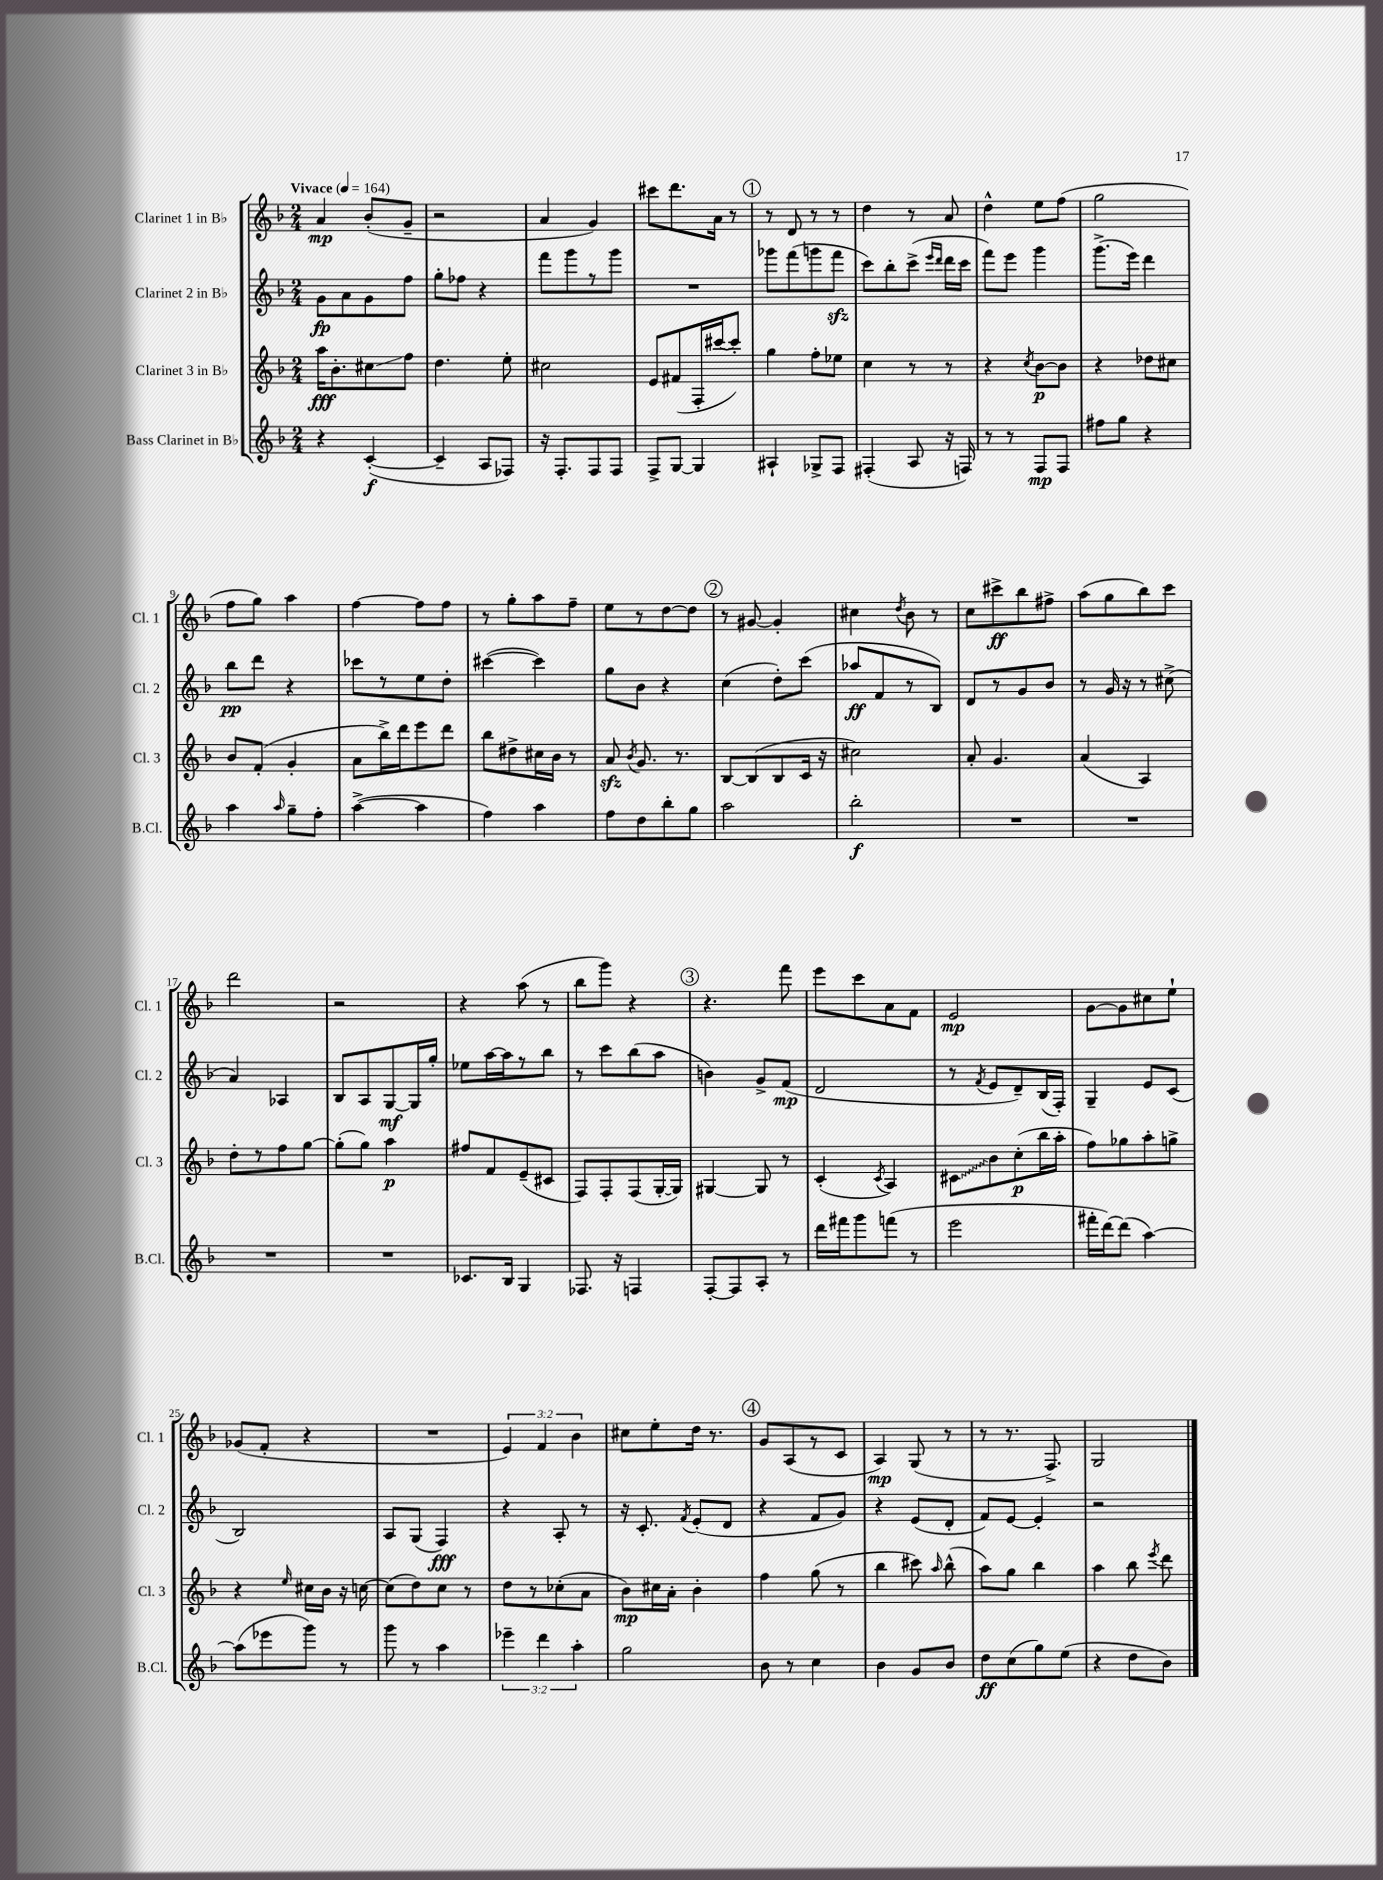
<<
\new StaffGroup <<
\new Staff = "s0" \with { instrumentName = "Clarinet 1 in Bb" shortInstrumentName = "Cl. 1" } {
    \clef treble \key f \major \numericTimeSignature \time 2/4 \override Staff.TupletNumber.text = #tuplet-number::calc-fraction-text \tempo "Vivace" 4 = 164
    \autoBeamOff a'4\mp bes'8[-.( g'8]-- |
    r2 |
    a'4 g'4) |
    cis'''8[ d'''8. a'16] r8 |
    \mark \markup { \circle "1" } r8 d'8 r8 r8 |
    d''4 r8 a'8 |
    d''4-^ e''8[ f''8]( |
    g''2 |
    f''8[ g''8]) a''4 |
    f''4~ f''8[ f''8] |
    r8 g''8[-. a''8 f''8]-- |
    e''8[ r8 d''8~ d''8] |
    \mark \markup { \circle "2" } r8 gis'8~ gis'4-. |
    cis''4 \acciaccatura { d''8 } bes'8 r8 |
    c''8[ cis'''8->\ff bes''8 fis''8]-> |
    a''8[( g''8 bes''8) c'''8] |
    d'''2 |
    r2 |
    r4 a''8( r8 |
    bes''8[ g'''8]) r4 |
    \mark \markup { \circle "3" } r4. f'''8 |
    e'''8[ c'''8 a'8 f'8] |
    e'2\mp |
    g'8[~ g'8 cis''8 e''8]-! |
    ges'8[( f'8]-. r4 |
    R2 |
    \tuplet 3/2 { e'4) f'4 bes'4 } |
    cis''8[ e''8-. d''16] r8. |
    \mark \markup { \circle "4" } g'8[ a8( r8 c'8] |
    a4\mp) g8( r8 |
    r8 r8. f8.->) |
    g2 \bar "|." |
}
\new Staff = "s1" \with { instrumentName = "Clarinet 2 in Bb" shortInstrumentName = "Cl. 2" } {
    \clef treble \key f \major \numericTimeSignature \time 2/4
    \autoBeamOff g'8[\fp a'8 g'8 f''8] |
    g''8[-. fes''8] r4 |
    f'''8[ g'''8 r8 g'''8] |
    R2 |
    \mark \markup { \circle "1" } ges'''8[ f'''8( g'''8 f'''8]\sfz |
    c'''8[) bes''8-. c'''8]->( \grace { e'''16[ d'''16] } d'''16[ c'''16] |
    f'''8[) e'''8] g'''4 |
    g'''8.[->( e'''16]) d'''4 |
    bes''8[\pp d'''8] r4 |
    ces'''8[ r8 e''8 d''8]-. |
    cis'''4~( cis'''4) |
    g''8[ bes'8] r4 |
    \mark \markup { \circle "2" } c''4( d''8[-.) c'''8]( |
    aes''8[\ff f'8 r8 bes8]) |
    d'8[ r8 g'8 bes'8] |
    r8 g'16 r16 r8 cis''8->( |
    a'4) aes4 |
    bes8[ a8 g8~\mf g16 g''16]-. |
    ees''8[ a''16~ a''16 r8 bes''8] |
    r8 c'''8[ bes''8( a''8] |
    \mark \markup { \circle "3" } b'4) g'8[-> f'8]\mp( |
    d'2 |
    r8 \acciaccatura { f'8 } e'8[ d'8--) bes16( f16]-.) |
    g4-- e'8[ c'8]( |
    bes2) |
    a8[ g8]( f4\fff) |
    r4 a8-. r8 |
    r16 c'8.-. \acciaccatura { f'8 } e'8[-.( d'8] |
    \mark \markup { \circle "4" } r4 f'8[ g'8]) |
    r4 e'8[( d'8]-. |
    f'8[) e'8]~ e'4-. |
    r2 \bar "|." |
}
\new Staff = "s2" \with { instrumentName = "Clarinet 3 in Bb" shortInstrumentName = "Cl. 3" } {
    \clef treble \key f \major \numericTimeSignature \time 2/4
    \autoBeamOff a''16[\fff bes'8.-. cis''8\glissando f''8] |
    d''4. e''8-. |
    cis''2 |
    e'8[ fis'8( f16-. cis'''16~ cis'''8]-.) |
    \mark \markup { \circle "1" } g''4 f''8[-. ees''8] |
    c''4 r8 r8 |
    r4 \acciaccatura { c''8 } bes'8[~\p bes'8] |
    r4 des''8[ cis''8] |
    bes'8[ f'8]-.( g'4-. |
    a'8[ bes''16->) d'''16 e'''8 d'''8] |
    bes''8[ dis''8-> cis''16 bes'16] r8 |
    a'8\sfz \acciaccatura { bes'8 } g'8. r8. |
    \mark \markup { \circle "2" } bes8[~ bes8( bes8 c'16] r16 |
    cis''2) |
    a'8-. g'4. |
    a'4( a4) |
    d''8[-. r8 f''8 g''8]~ |
    g''8[-.( g''8]) a''4\p |
    fis''8[ f'8 e'8--( cis'8] |
    f8[) f8-. f8( g16~-. g16]) |
    \mark \markup { \circle "3" } gis4~ gis8 r8 |
    c'4-.( \acciaccatura { c'8 } a4) |
    \once \override Glissando.style = #'zigzag cis'8[\glissando bes'8 c''8-.\p( bes''16 a''16]-. |
    f''8[) ges''8 a''8-. g''8]-> |
    r4 \grace { e''16 } cis''16[ bes'16] r16 c''16~ |
    c''8[( d''8) c''8] r8 |
    d''8[ r8 ces''8-.( a'8] |
    bes'8[\mp) cis''16 a'16]-. bes'4-. |
    \mark \markup { \circle "4" } f''4 g''8( r8 |
    bes''4 cis'''8) \grace { a''16 } bes''8-^( |
    a''8[) g''8] bes''4 |
    a''4 bes''8 \acciaccatura { e'''8 } d'''8 \bar "|." |
}
\new Staff = "s3" \with { instrumentName = "Bass Clarinet in Bb" shortInstrumentName = "B.Cl." } {
    \clef treble \key f \major \numericTimeSignature \time 2/4 \override Staff.TupletNumber.text = #tuplet-number::calc-fraction-text
    \autoBeamOff r4 c'4~-.\f( |
    c'4-- a8[ fes8]) |
    r16 f8.[-. f8 f8] |
    f8[-> g8]~ g4 |
    \mark \markup { \circle "1" } ais4-! ges8[-> f8] |
    fis4-.( a8 r16 f16) |
    r8 r8 f8[\mp f8] |
    fis''8[ g''8] r4 |
    a''4 \grace { a''16 } g''8[-- f''8]-. |
    a''4~->( a''4 |
    f''4) a''4 |
    f''8[ d''8 bes''8-. g''8] |
    \mark \markup { \circle "2" } a''2 |
    bes''2-.\f |
    R2 |
    R2 |
    R2 |
    R2 |
    ces'8.[ bes16] g4 |
    fes8. r16 f4 |
    \mark \markup { \circle "3" } f8[~-. f8 a8]-. r8 |
    d'''16[ fis'''16 g'''8 f'''8]( r8 |
    e'''2 |
    fis'''16[-. d'''16~) d'''8]( a''4~) |
    a''8[( ees'''8 g'''8]) r8 |
    g'''8 r8 a''4 |
    \tuplet 3/2 { ees'''4-- d'''4 a''4-. } |
    g''2 |
    \mark \markup { \circle "4" } bes'8 r8 c''4 |
    bes'4 g'8[ bes'8] |
    d''8[\ff c''8( g''8) e''8]( |
    r4 d''8[ bes'8]) \bar "|." |
}
>>
>>
